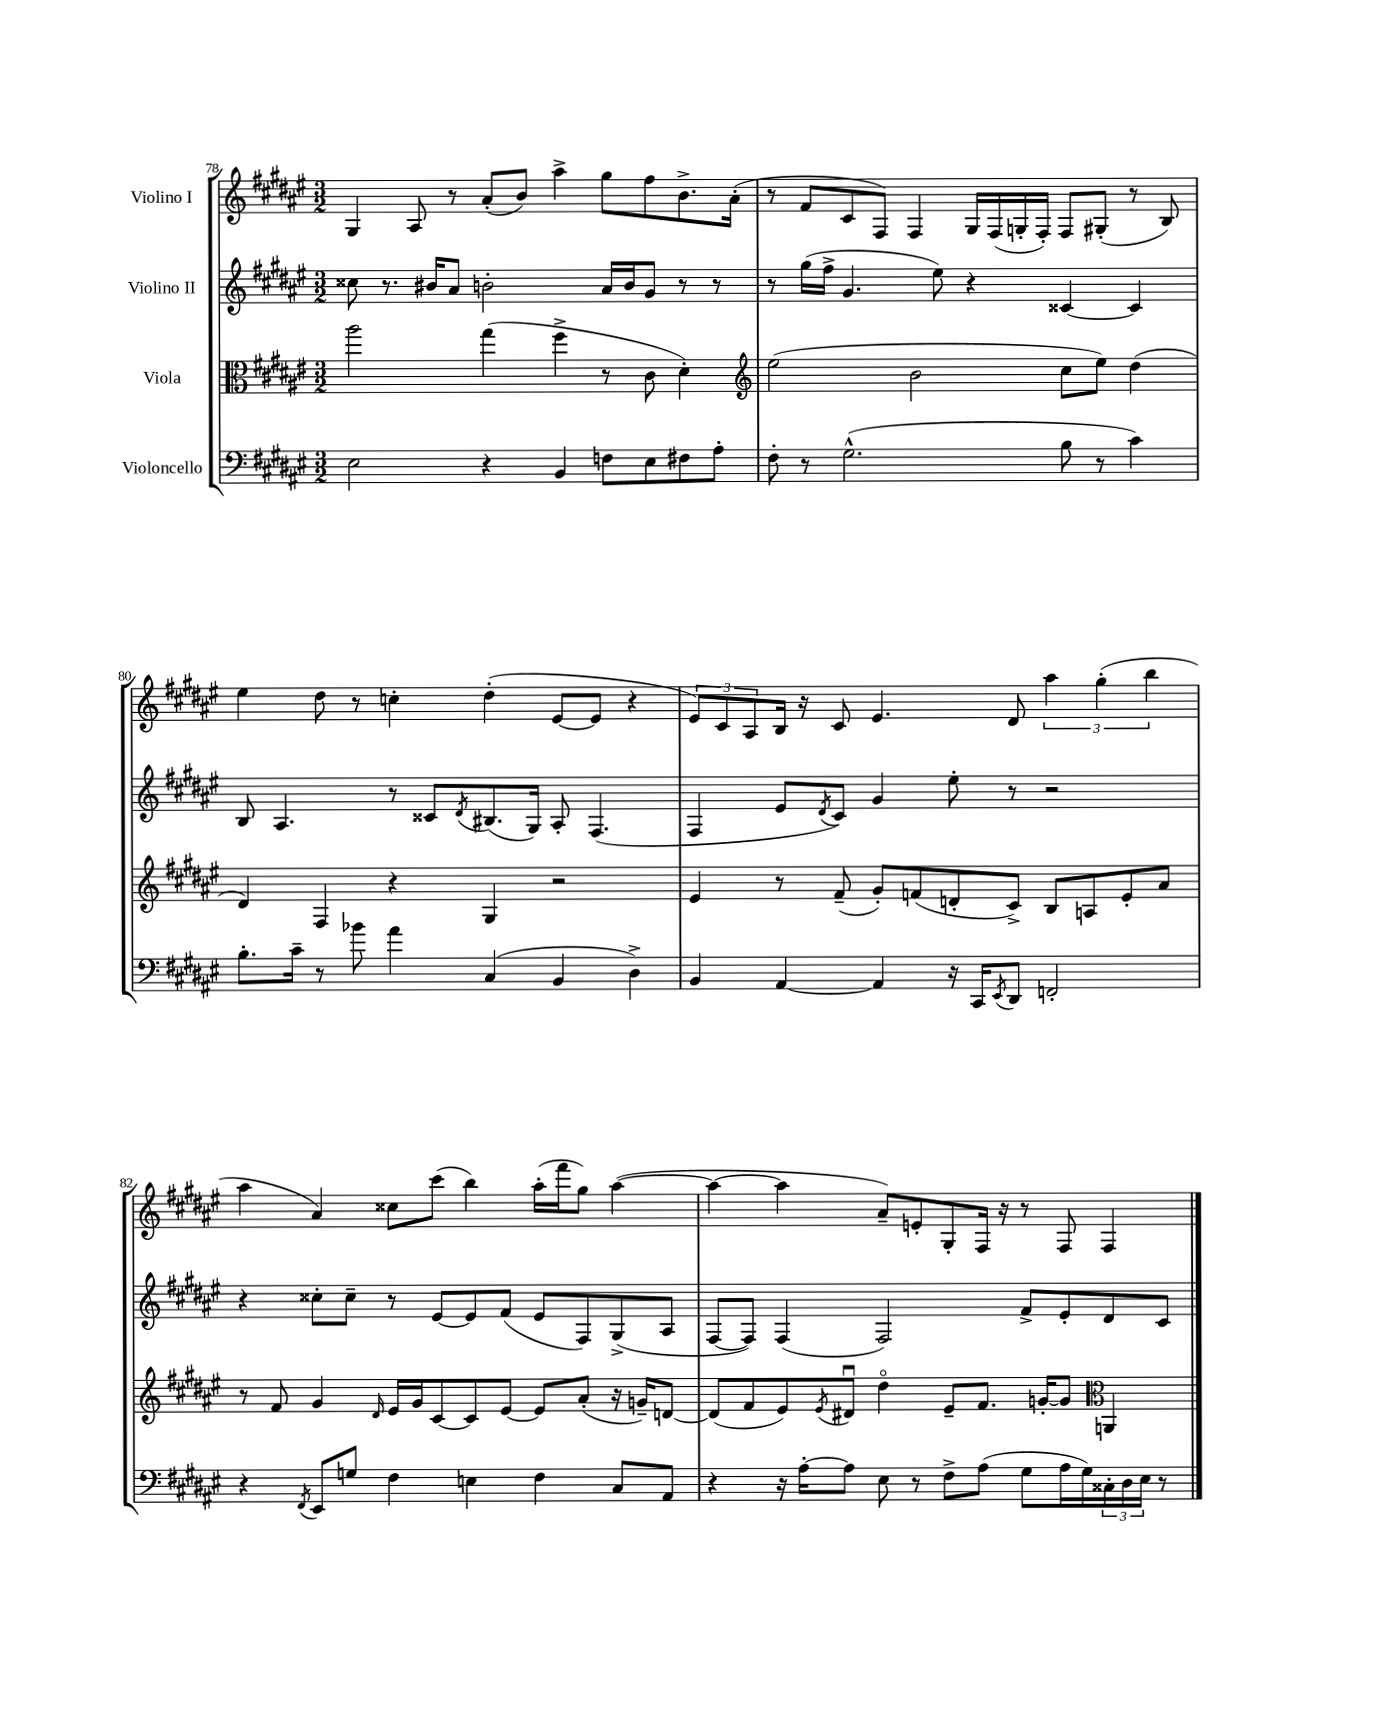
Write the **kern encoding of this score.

**kern	**kern	**kern	**kern
*part4	*part3	*part2	*part1
*staff4	*staff3	*staff2	*staff1
*I"Violoncello	*I"Viola	*I"Violino II	*I"Violino I
*clefF4	*clefC3	*clefG2	*clefG2
*k[f#c#g#d#a#e#]	*k[f#c#g#d#a#e#]	*k[f#c#g#d#a#e#]	*k[f#c#g#d#a#e#]
*M3/2	*M3/2	*M3/2	*M3/2
=78	=78	=78	=78
2E#\	2aa#\	8cc##X\	4G#/
.	.	8.r	.
.	.	.	8A#/
.	.	16b#X/KL	.
.	.	8a#/J	8r
4r	(4gg#\	2bn'\	(8a#'/L
.	.	.	8b/J)
4BB/	4ff#^\	.	4aa#^\
8Fn\L	8r	16a#/LL	8gg#\L
.	.	16b/J	.
8E#\	8c#\	8g#/J	8ff#\
8F#X\	4d#'\)	8r	8.b^\
8A#'\J	.	8r	.
.	.	.	(16a#'\Jk
=79	=79	=79	=79
*	*clefG2	*	*
8F#'\	(2ee#\	8r	8r
8r	.	(16gg#\LL	8f#/L
.	.	16ff#^\JJ	.
(2.G#^^\	.	4.g#/	8c#/
.	.	.	8F#/J)
.	2b\	.	4F#/
.	.	8ee#\)	.
.	.	4r	16G#/LL
.	.	.	(16F#/
.	.	.	16Gn'/
.	.	.	16F#'/JJ)
8B\	8cc#\L	[4c##X/	8F#/L
8r	8ee#\J)	.	(8G#X'/J
4c#\)	(4dd#\	4c##/]	8r
.	.	.	8B/)
!!LO:LB:g=z
=80	=80	=80	=80
8.B'\L	4d#/)	8B/	4ee#\
.	.	4.A#/	.
16c#~\Jk	.	.	.
8r	4F#/	.	8dd#\
8b-X\	.	.	8r
4a#\	4r	8r	4ccn'\
.	.	8c##X/L	.
.	.	8qd#/	.
(4C#/	4G#/	(8.B#X/	(4dd#'\
.	.	16G#/Jk)	.
4BB/	2r	8A#'/	[8e#/L
.	.	(4.F#/	8e#/J]
4D#^\)	.	.	4r
=81	=81	=81	=81
4BB/	4e#/	4F#/	12e#/L)
.	.	.	12c#/
.	.	.	12A#/
[4AA#/	8r	8e#/L	16B/Jk
.	.	.	16r
.	.	8qd#/	.
.	(8f#~/	8c#/J)	8c#/
4AA#/]	8g#'/L)	4g#/	4.e#/
.	(8fn/	.	.
16r	8dn'/	8ee#'\	.
16CC#/KL	.	.	.
8qEE#/	.	.	.
8DD#/J	8c#^/J)	8r	8d#/
2FFn'/	8B/L	2r	6aa#\
.	8An/	.	.
.	.	.	(6gg#'\
.	8e#'/	.	.
.	.	.	6bb\
.	8a#/J	.	.
!!LO:LB:g=z
=82	=82	=82	=82
4r	8r	4r	4aa#\
.	8f#/	.	.
8qFF#/	.	.	.
8EE#/L	4g#/	8cc##X'\L	4a#/)
8Gn/J	.	8cc##~\J	.
.	16qqd#/	.	.
4F#\	16e#/LL	8r	8cc##X\L
.	16g#/J	.	.
.	[8c#/	[8e#/L	(8ccc#\J
4En\	8c#/]	8e#/]	4bb\)
.	[8e#/J	(8f#/J	.
4F#\	8e#/L]	8e#/L	(16aa#'\LL
.	.	.	16fff#\J
.	(8a#'/J	8F#/)	8gg#\J)
8C#/L	16r	(8G#^/	([4aa#\
.	16gn~/KL)	.	.
8AA#/J	[8dn/J	8A#/J	.
=83	=83	=83	=83
4r	(8d/L]	[8F#/L	4aa#\_
.	8f#/	8F#/J])	.
16r	8e#/)	(4F#/	4aa#\]
[16A#'\KL	.	.	.
.	8qe#/	.	.
8A#\J]	8d#Xu/J	.	.
8E#\	4dd#\	2F#/)	8a#~/L)
8r	.	.	8en'/
8F#^\L	8e#~/L	.	8G#'/
(8A#\J	8.f#/J	.	16F#/Jk
.	.	.	16r
8G#\L	.	8f#^/L	8r
.	[16gn'/KL	.	.
16A#\L	8g/J]	8e#'/	8F#/
16G#\)	.	.	.
*	*clefC3	*	*
24C##X'\	4AAn/	8d#/	4F#/
24D#\	.	.	.
24E#\JJ	.	.	.
8r	.	8c#/J	.
==	==	==	==
*-	*-	*-	*-
